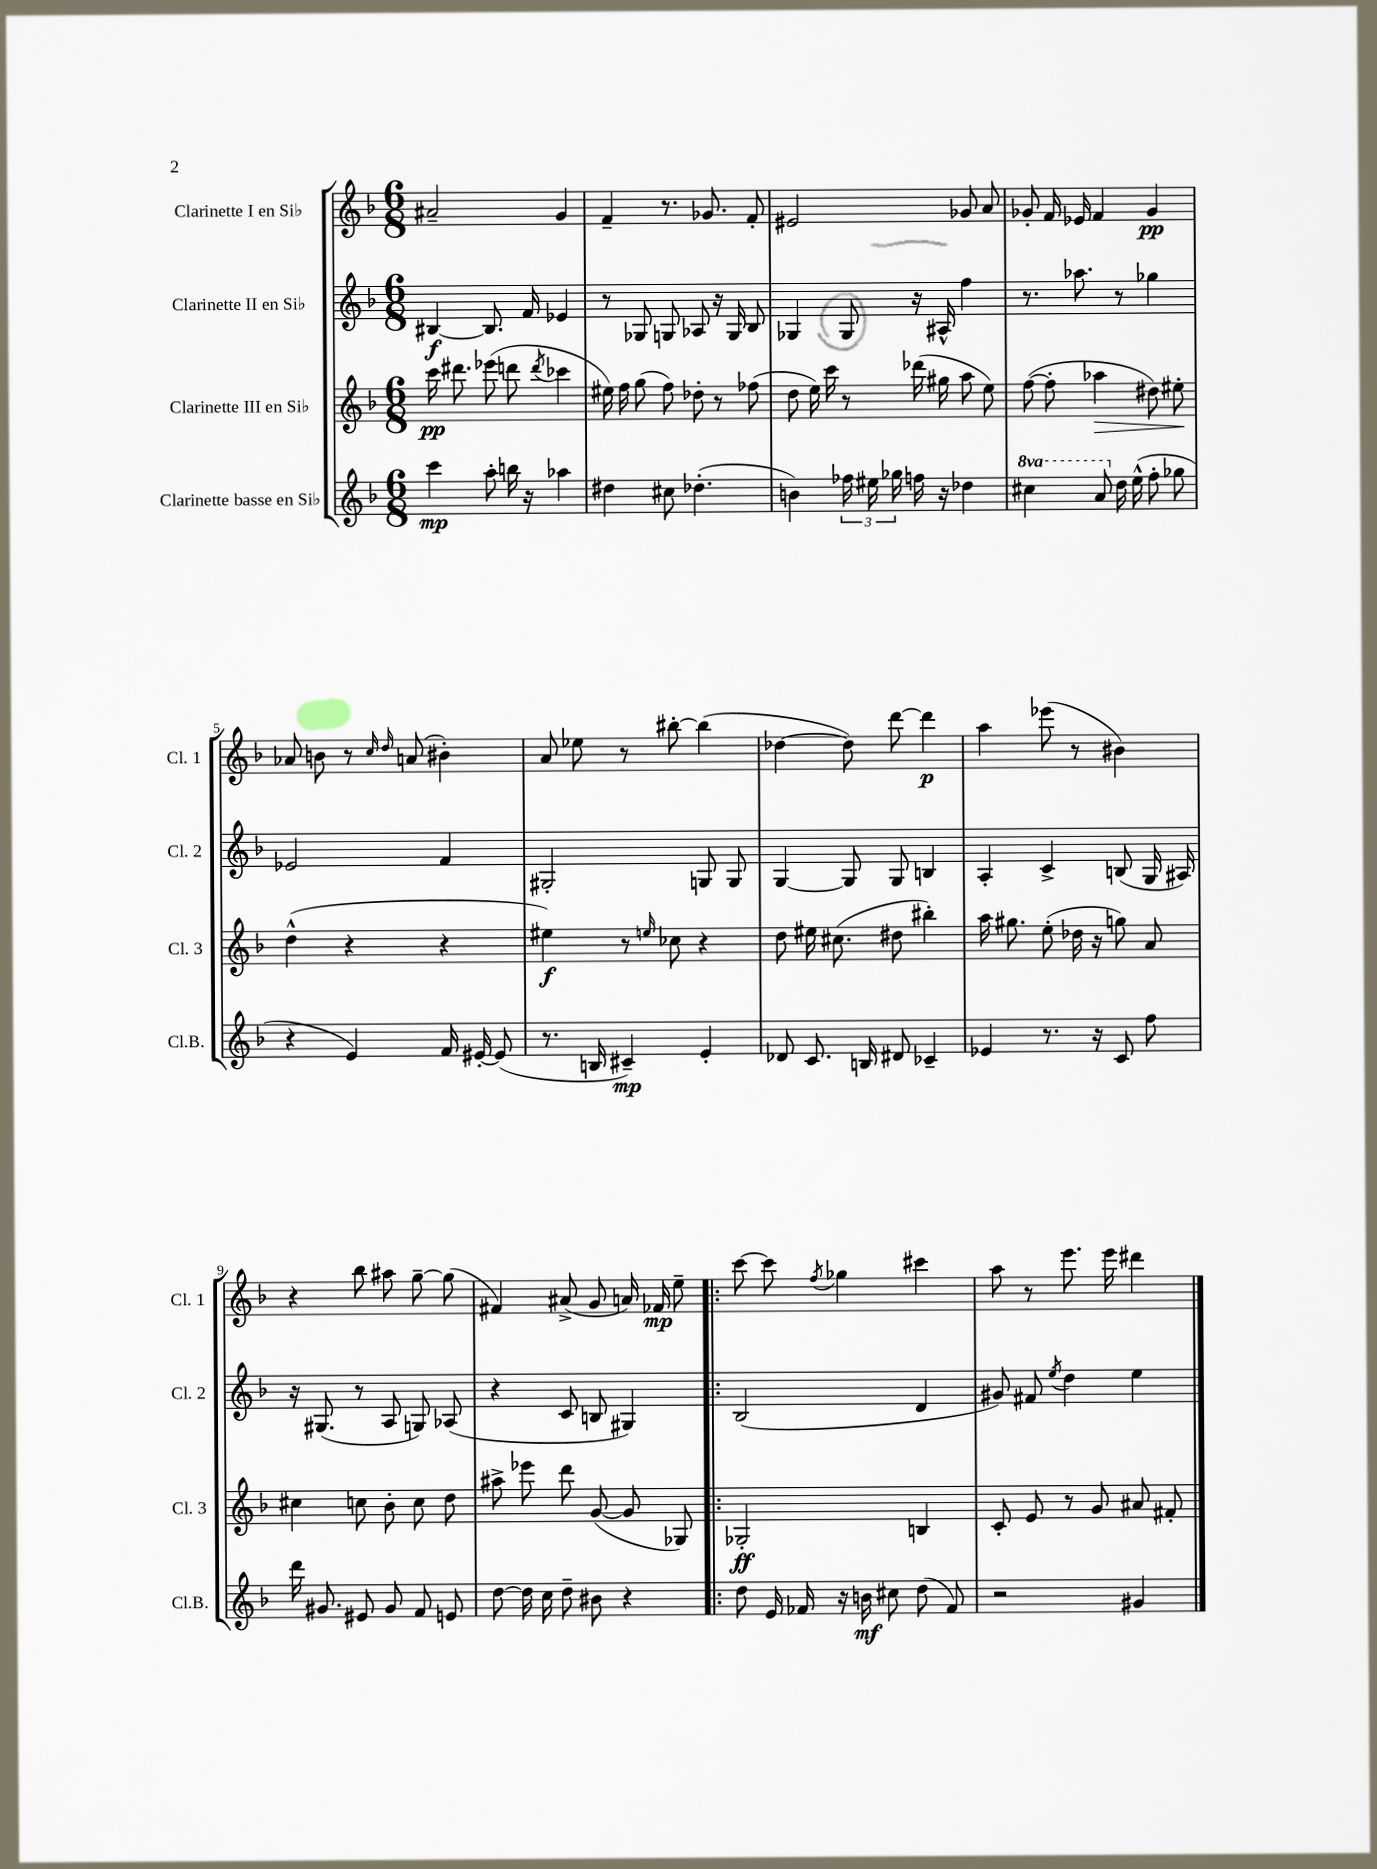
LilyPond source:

<<
\new StaffGroup <<
\new Staff = "s0" \with { instrumentName = "Clarinette I en Sib" shortInstrumentName = "Cl. 1" } {
    \clef treble \key f \major \numericTimeSignature \time 6/8
    \autoBeamOff ais'2-- g'4 |
    f'4-- r8. ges'8. f'8-. |
    eis'2 ges'8 a'8 |
    ges'8-. f'16 ees'16 f'4 ges'4\pp |
    aes'8 b'8 r8 \grace { c''16 d''16 } a'8( bis'4-.) |
    a'8 ees''8 r8 bis''8~-. bis''4( |
    des''4~ des''8) d'''8~ d'''4\p |
    a''4 ees'''8( r8 bis'4) |
    r4 bes''8 ais''8 g''8~-- g''8( |
    fis'4) ais'8->( g'8 a'16) fes'16\mp e''8-- |
    \bar ".|:" c'''8~ c'''8 \acciaccatura { f''8 } ges''4 cis'''4 |
    a''8 r8 e'''8. e'''16 dis'''4 \bar "|." |
}
\new Staff = "s1" \with { instrumentName = "Clarinette II en Sib" shortInstrumentName = "Cl. 2" } {
    \clef treble \key f \major \numericTimeSignature \time 6/8
    \autoBeamOff bis4~\f bis8. f'16 ees'4 |
    r8 ges8 g8 aes8 r16 g16 bes8 |
    ges4 ges8 r16 ais16-^ f''4 |
    r8. aes''8. r8 ges''4 |
    ees'2 f'4 |
    gis2-. g8 g8 |
    g4~ g8 g8 b4 |
    a4-. c'4-> b8( g16 ais16) |
    r16 gis8.( r8 a8 g8) aes8( |
    r4 c'8 b8 gis4) |
    \bar ".|:" bes2( d'4 |
    gis'8) fis'8 \acciaccatura { e''8 } d''4 e''4 \bar "|." |
}
\new Staff = "s2" \with { instrumentName = "Clarinette III en Sib" shortInstrumentName = "Cl. 3" } {
    \clef treble \key f \major \numericTimeSignature \time 6/8
    \autoBeamOff c'''16\pp dis'''8. ees'''8( d'''8 \acciaccatura { d'''8 } ces'''4 |
    eis''16) f''16 g''8( f''8) des''8-. r8 fes''8( |
    d''8 e''16) c'''16 r8 des'''16( gis''16 a''8 e''8) |
    f''8~( f''8-. aes''4\> dis''8) eis''8-.\! |
    d''4-^( r4 r4 |
    eis''4\f) r8 \grace { e''16 } ces''8 r4 |
    d''8 eis''16 cis''8.( dis''8 bis''4-.) |
    a''16 gis''8. e''8-.( des''16 r16 g''8) a'8 |
    cis''4 c''8 bes'8-. c''8 d''8 |
    ais''8-> ees'''8 d'''8 g'8~( g'8 ges8) |
    \bar ".|:" ges2-.\ff b4 |
    c'8-. e'8 r8 g'8 ais'8 fis'8-. \bar "|." |
}
\new Staff = "s3" \with { instrumentName = "Clarinette basse en Sib" shortInstrumentName = "Cl.B." } {
    \clef treble \key f \major \numericTimeSignature \time 6/8 \set Staff.ottavationMarkups = #ottavation-simple-ordinals
    \autoBeamOff c'''4\mp a''8-. b''16 r16 aes''4 |
    dis''4 cis''8 des''4.-.( |
    b'4) \tuplet 3/2 { fes''16 eis''16 ges''16 } f''16 r16 des''4 |
    \ottava #1 cis'''4 a''8 \ottava #0 d''16 e''16-^( f''8-. ges''8 |
    r4 e'4) f'16 eis'16~-. eis'8( |
    r8. b16 cis'4--\mp) e'4-. |
    des'8 c'8. b16 dis'8 ces'4-- |
    ees'4 r8. r16 c'8 f''8 |
    d'''16 gis'8. eis'8 gis'8 f'8 e'8 |
    d''8~ d''16 c''16 d''8-- bis'8 r4 |
    \bar ".|:" d''8 e'16 fes'16 r16 b'16\mf cis''8 d''8( fes'8) |
    r2 gis'4 \bar "|." |
}
>>
>>
